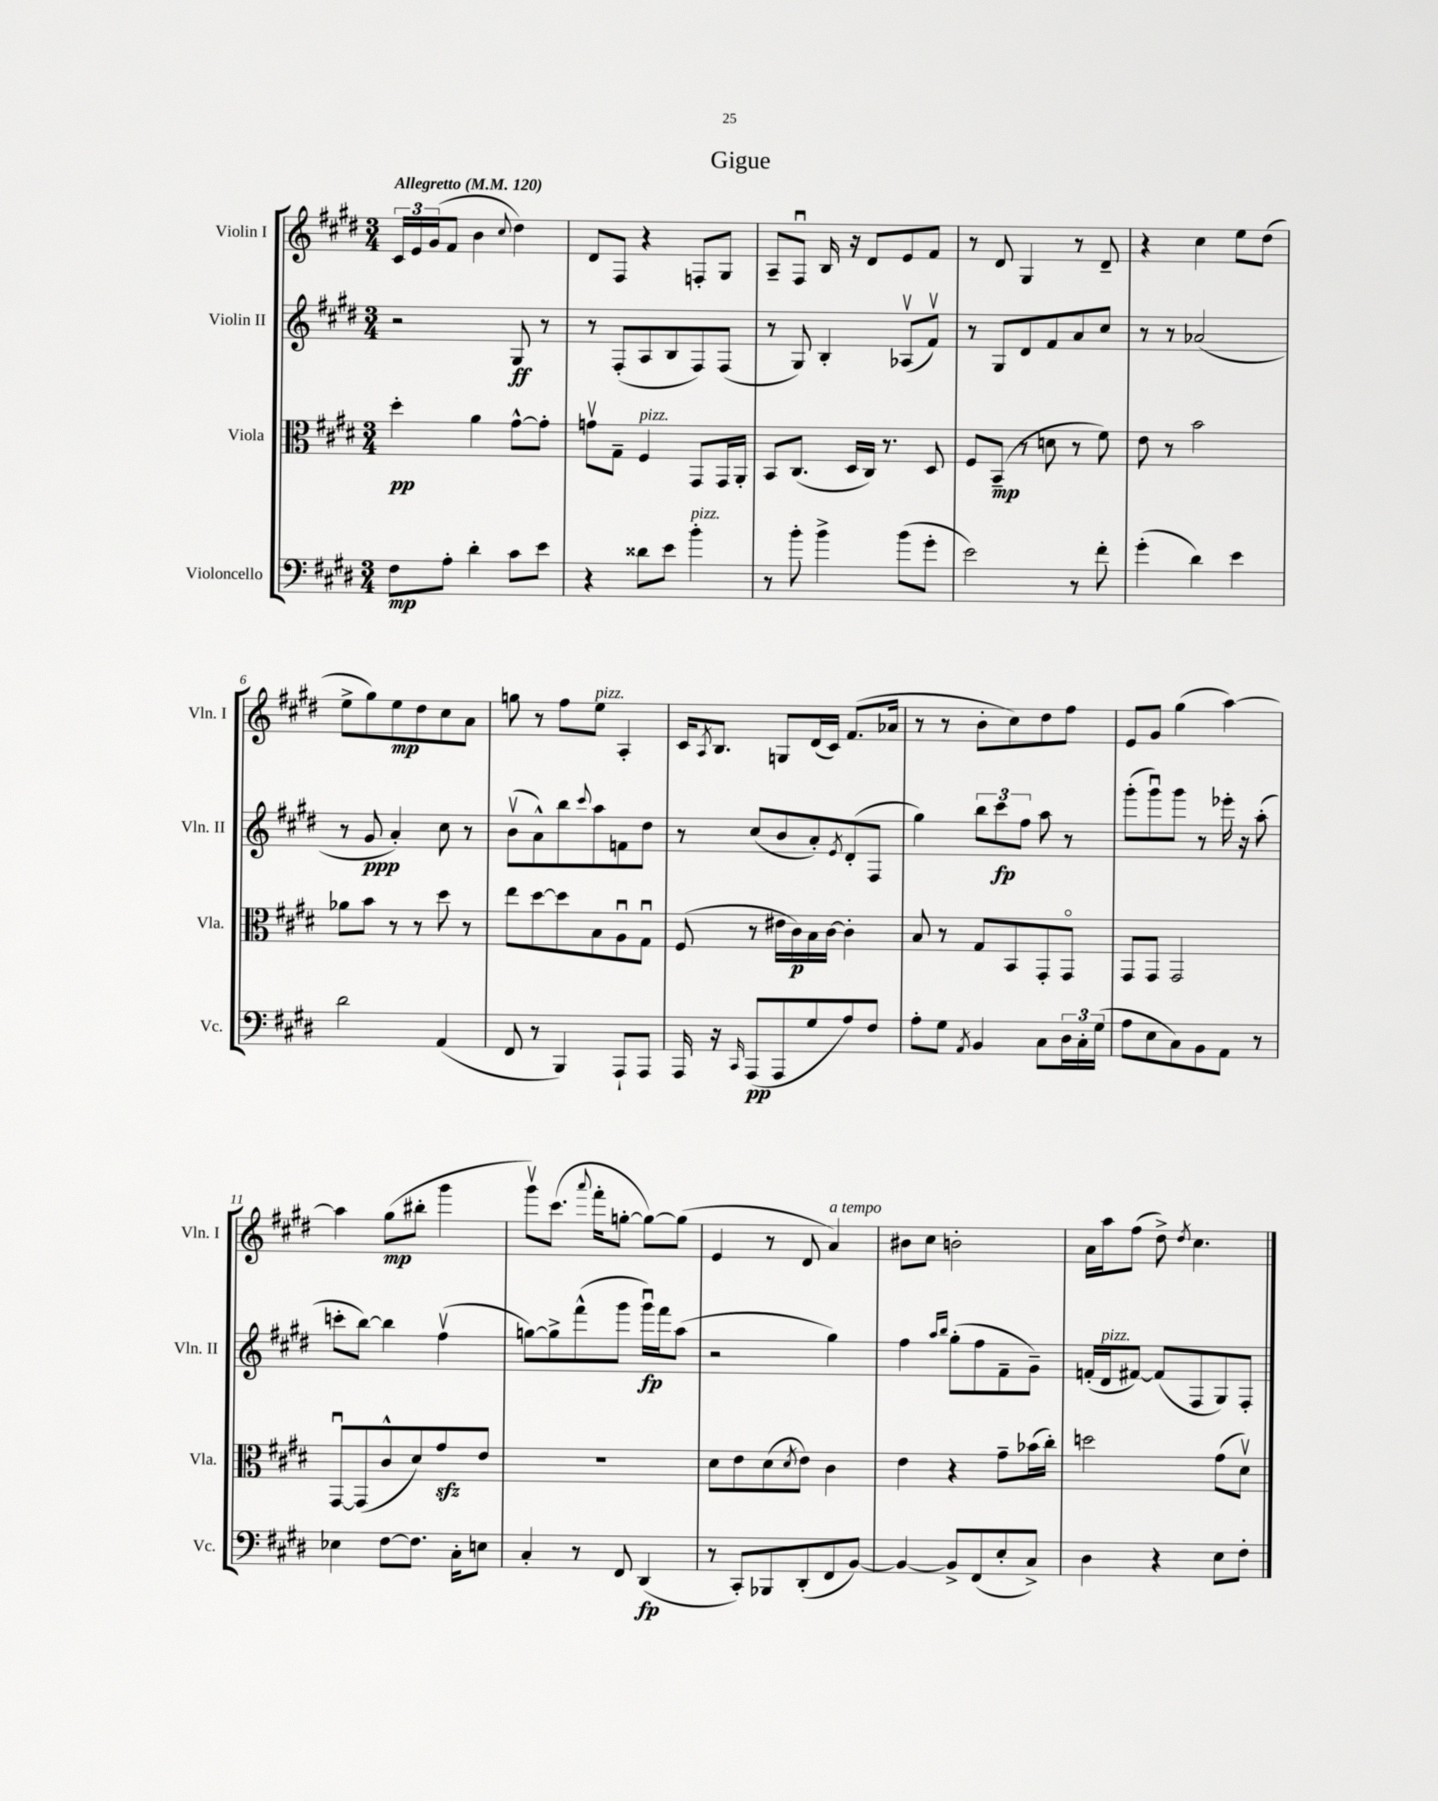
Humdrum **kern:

**kern	**kern	**kern	**kern
*staff4	*staff3	*staff2	*staff1
*clefF4	*clefC3	*clefG2	*clefG2
*k[f#c#g#d#]	*k[f#c#g#d#]	*k[f#c#g#d#]	*k[f#c#g#d#]
*M3/4	*M3/4	*M3/4	*M3/4
*MM120	*MM120	*MM120	*MM120
8F#	4dd#'	2r	24c#
.	.	.	24e
.	.	.	(24g#
8A'	.	.	8f#
4d#'	4a	.	4b
.	.	.	8qqcc#
8c#	[8g#^^	8G#	4dd#)
8e	8g#']	8r	.
=	=	=	=
4r	8gv	8r	8d#
.	8G#~	(8F#'	8F#
8d##	4F#	8A	4r
8e	.	8B	.
4b'	8GG#	8F#)	8F'
.	16GG#	(8F#	8G#
.	16AA'	.	.
=	=	=	=
8r	8BB	8r	8A~
8b'	(8.C#	8G#)	8F#u
4b^	.	4B'	16B
.	16D#	.	16r
.	16C#)	.	8d#
.	8.r	.	.
(8b	.	(8A-v	8e
8g#'	8D#	8f#v)	8f#
=	=	=	=
2e)	8F#	8r	8r
.	(8BB~	8G#	8d#
.	8r	8d#	4G#
.	8d	8f#	.
8r	8r	8a	8r
8f#'	8f#)	8cc#	8d#~
=	=	=	=
(4g#'	8e	8r	4r
.	8r	8r	.
4d#)	2b	(2a-	4cc#
4e	.	.	8ee
.	.	.	(8dd#
=	=	=	=
2d#	8a-	8r	8ee^
.	8b	8g#	8gg#)
.	8r	4a')	8ee
.	8r	.	8dd#
(4AA	8dd#	8cc#	8cc#
.	8r	8r	8a
=	=	=	=
8FF#	8ee	(8bv	8gg
8r	[8dd#	8a^^)	8r
4BBB)	8dd#]	8bb	8ff#
.	.	8qqccc#	.
.	8B	8aa	8ee
8AAA`	8Au	8f	4A'
8AAA	8G#u	8dd#	.
=	=	=	=
16AAA	(8F#	8r	16c#
.	.	.	8qA
16r	.	.	8.B
16qqCC#	.	.	.
(8AAA	8r	(8cc#	.
8AAA	16e#	8b	8G
.	16c#)	.	.
8G#	16B	8a')	(16d#
.	[16c#	.	16c#)
.	.	8qe	.
8A)	4c#']	(8d#'	(8.f#
8F#	.	8F#	.
.	.	.	16a-
=	=	=	=
8A'	8B	4gg#)	8r
8G#	8r	.	8r
8qAA	.	.	.
4BB	8G#	12bb	8b'
.	.	12ccc#	.
.	8BB	.	8cc#)
.	.	12ff#	.
8C#	8GG#'	8aa	8dd#
24D#	8GG#o	8r	8ff#
24C#'	.	.	.
(24G#	.	.	.
=	=	=	=
8A	8GG#	(8ggg#'	8e
8E	8GG#	8ggg#u)	8g#
8C#)	2GG#	8ggg#	(4gg#
8BB	.	8r	.
8AA	.	16eee-'	[4aa)
.	.	16r	.
8r	.	(8aa'	.
=	=	=	=
4E-	[8GG#u	8ccc'	4aa]
.	(8GG#]	[8bb)	.
[8F#	8c#^^	4bb]	(8gg#
8.F#]	8d#)	.	8bb#'
.	8g#	(4ff#v	4ggg#
16C#'	.	.	.
8E	8e	.	.
=	=	=	=
4C#'	2.r	[8gg)	8ggg#v)
.	.	8gg^]	(8.ccc#
8r	.	(8fff#^^	.
.	.	.	8qqaaa
.	.	.	16fff#'
8FF#	.	8ggg#	[8gg'
(4DD#	.	16ggg#u)	8gg_)
.	.	16fff#	.
.	.	(8aa	(8gg]
=	=	=	=
8r	8d#	2r	4e
8CC#')	8e	.	.
8BBB-	(8d#	.	8r
.	8qd#	.	.
(8DD#'	8e)	.	8d#
8FF#	4c#	4gg#)	4a)
[8BB)	.	.	.
=	=	=	=
4BB_	4e	4ff#	8b#
.	.	.	8cc#
.	.	16qqaa	.
.	.	16qqbb	.
8BB^]	4r	(8gg#'	2b'
(8FF#	.	8ff#	.
8E'	8g#~	8f#~	.
8C#^)	(16b-	8g#~)	.
.	16cc#')	.	.
=	=	=	=
4D#	2dd	(16f'	16a
.	.	16d#	16aa
.	.	[8f#)	(8ff#
4r	.	(8f#]	8dd#^)
.	.	.	8qdd#
.	.	8F#	4.cc#
8E	(8g#	8G#)	.
8F#'	8d#v)	8F#'	.
==	==	==	==
*-	*-	*-	*-
